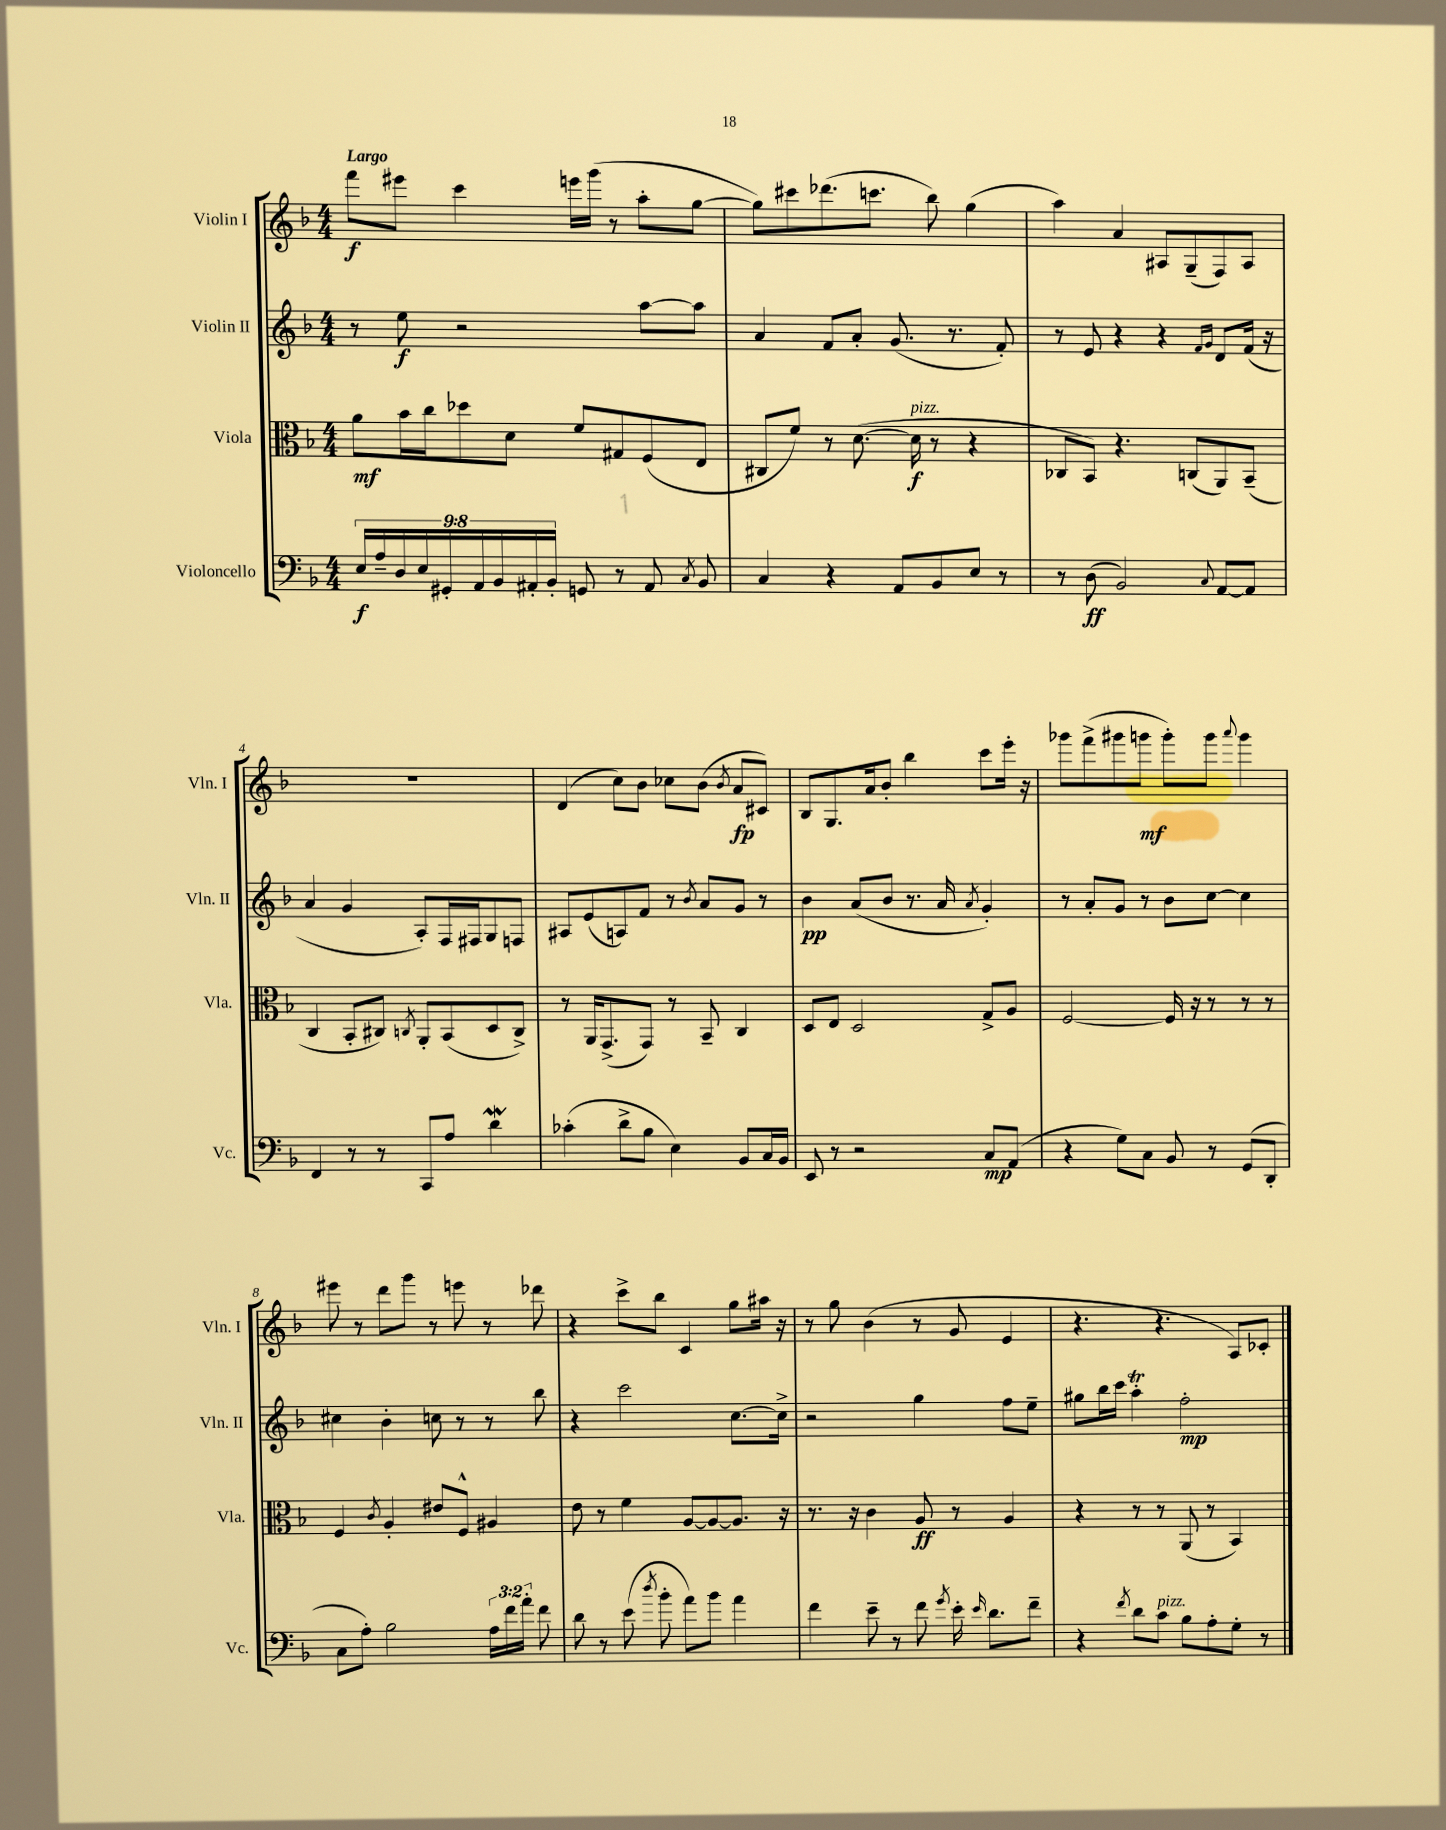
<<
\new StaffGroup <<
\new Staff = "s0" \with { instrumentName = "Violin I" shortInstrumentName = "Vln. I" } {
    \clef treble \key f \major \numericTimeSignature \time 4/4 \tempo "Largo"
    \autoBeamOff f'''8[\f eis'''8] c'''4 e'''16[ g'''16]( r8 a''8[-. g''8]~ |
    g''8[) cis'''8 des'''8.( c'''8.] bes''8) g''4( |
    a''4) a'4 ais8[ g8--( f8) ais8] |
    R1 |
    d'4( c''8[) bes'8] ces''8[ bes'8]( \acciaccatura { bes'8 } a'8[\fp cis'8]) |
    bes8[ g8. a'16 bes'8]-. bes''4 c'''8[ e'''16]-. r16 |
    ges'''8[ f'''8->( gis'''8 g'''8]\mf g'''8[-.) g'''8] \appoggiatura { a'''8 } g'''4 |
    eis'''8 r8 d'''8[ g'''8] r8 e'''8 r8 des'''8 |
    r4 c'''8[-> bes''8] c'4 g''8[ ais''16] r16 |
    r8 g''8 bes'4( r8 g'8 e'4 |
    r4. r4. a8[) ces'8]-. \bar "|." |
}
\new Staff = "s1" \with { instrumentName = "Violin II" shortInstrumentName = "Vln. II" } {
    \clef treble \key f \major \numericTimeSignature \time 4/4
    \autoBeamOff r8 e''8\f r2 a''8[~ a''8] |
    a'4 f'8[ a'8]-. g'8.( r8. f'8-.) |
    r8 e'8 r4 r4 \grace { f'16[ g'16] } d'8[ f'16]( r16 |
    a'4 g'4 a8[-.) f16 fis16 g8 f8] |
    ais8[ e'8( a8) f'8] r8 \acciaccatura { bes'8 } a'8[ g'8] r8 |
    bes'4\pp a'8[( bes'8] r8. a'16 \acciaccatura { a'8 } g'4-.) |
    r8 a'8[-. g'8] r8 bes'8[ c''8]~ c''4 |
    cis''4 bes'4-. c''8 r8 r8 bes''8 |
    r4 c'''2 c''8.[~ c''16]-> |
    r2 g''4 f''8[ e''8]-- |
    gis''8[ bes''16 c'''16] a''4-.\trill f''2-.\mp \bar "|." |
}
\new Staff = "s2" \with { instrumentName = "Viola" shortInstrumentName = "Vla." } {
    \clef alto \key f \major \numericTimeSignature \time 4/4
    \autoBeamOff a'8[\mf bes'16 c''16 des''8 d'8] f'8[ gis8 f8( e8] |
    cis8[ f'8]) r8 d'8.~( d'16\f^\markup { \italic "pizz." } r8 r4 |
    ces8[ bes,8]) r4. c8[( a,8) bes,8]--( |
    c4 bes,8[-. cis8]) \acciaccatura { c8 } a,8[-. bes,8( d8 c8]->) |
    r8 a,16[ g,8.->( g,8]) r8 bes,8-- c4 |
    d8[ e8] d2 g8[-> a8] |
    f2~ f16 r16 r8 r8 r8 |
    f4 \acciaccatura { c'8 } a4-. eis'8[ f8]-^ ais4 |
    e'8 r8 f'4 a8[~ a8~ a8.] r16 |
    r8. r16 c'4 a8\ff r8 a4 |
    r4 r8 r8 a,8( r8 bes,4) \bar "|." |
}
\new Staff = "s3" \with { instrumentName = "Violoncello" shortInstrumentName = "Vc." } {
    \clef bass \key f \major \numericTimeSignature \time 4/4 \override Staff.TupletNumber.text = #tuplet-number::calc-fraction-text
    \autoBeamOff \tuplet 9/8 { e16[\f a16-- d16 e16 gis,16-. a,16 bes,16 ais,16-. bes,16]-. } g,8 r8 ais,8 \acciaccatura { c8 } bes,8 |
    c4 r4 a,8[ bes,8 e8] r8 |
    r8 d8\ff( bes,2) \appoggiatura { c8 } a,8[~ a,8] |
    f,4 r8 r8 c,8[ a8] d'4\mordent |
    ces'4-.( d'8[-> bes8] e4) bes,8[ c16 bes,16] |
    e,8 r8 r2 c8[\mp a,8]( |
    r4 g8[) c8] bes,8 r8 g,8[( d,8]-. |
    c8[ a8]-.) bes2 \tuplet 3/2 { a16[ f'16 a'16]-. } f'8 |
    d'8 r8 e'8( \acciaccatura { d''8 } bes'8-. a'8[) bes'8] a'4 |
    f'4 e'8-- r8 f'8 \acciaccatura { g'8 } e'16-. \grace { e'16 } d'8.[ f'8]-- |
    r4 \acciaccatura { f'8 } d'8[ c'8]^\markup { \italic "pizz." } bes8[ a8-. g8]-. r8 \bar "|." |
}
>>
>>
